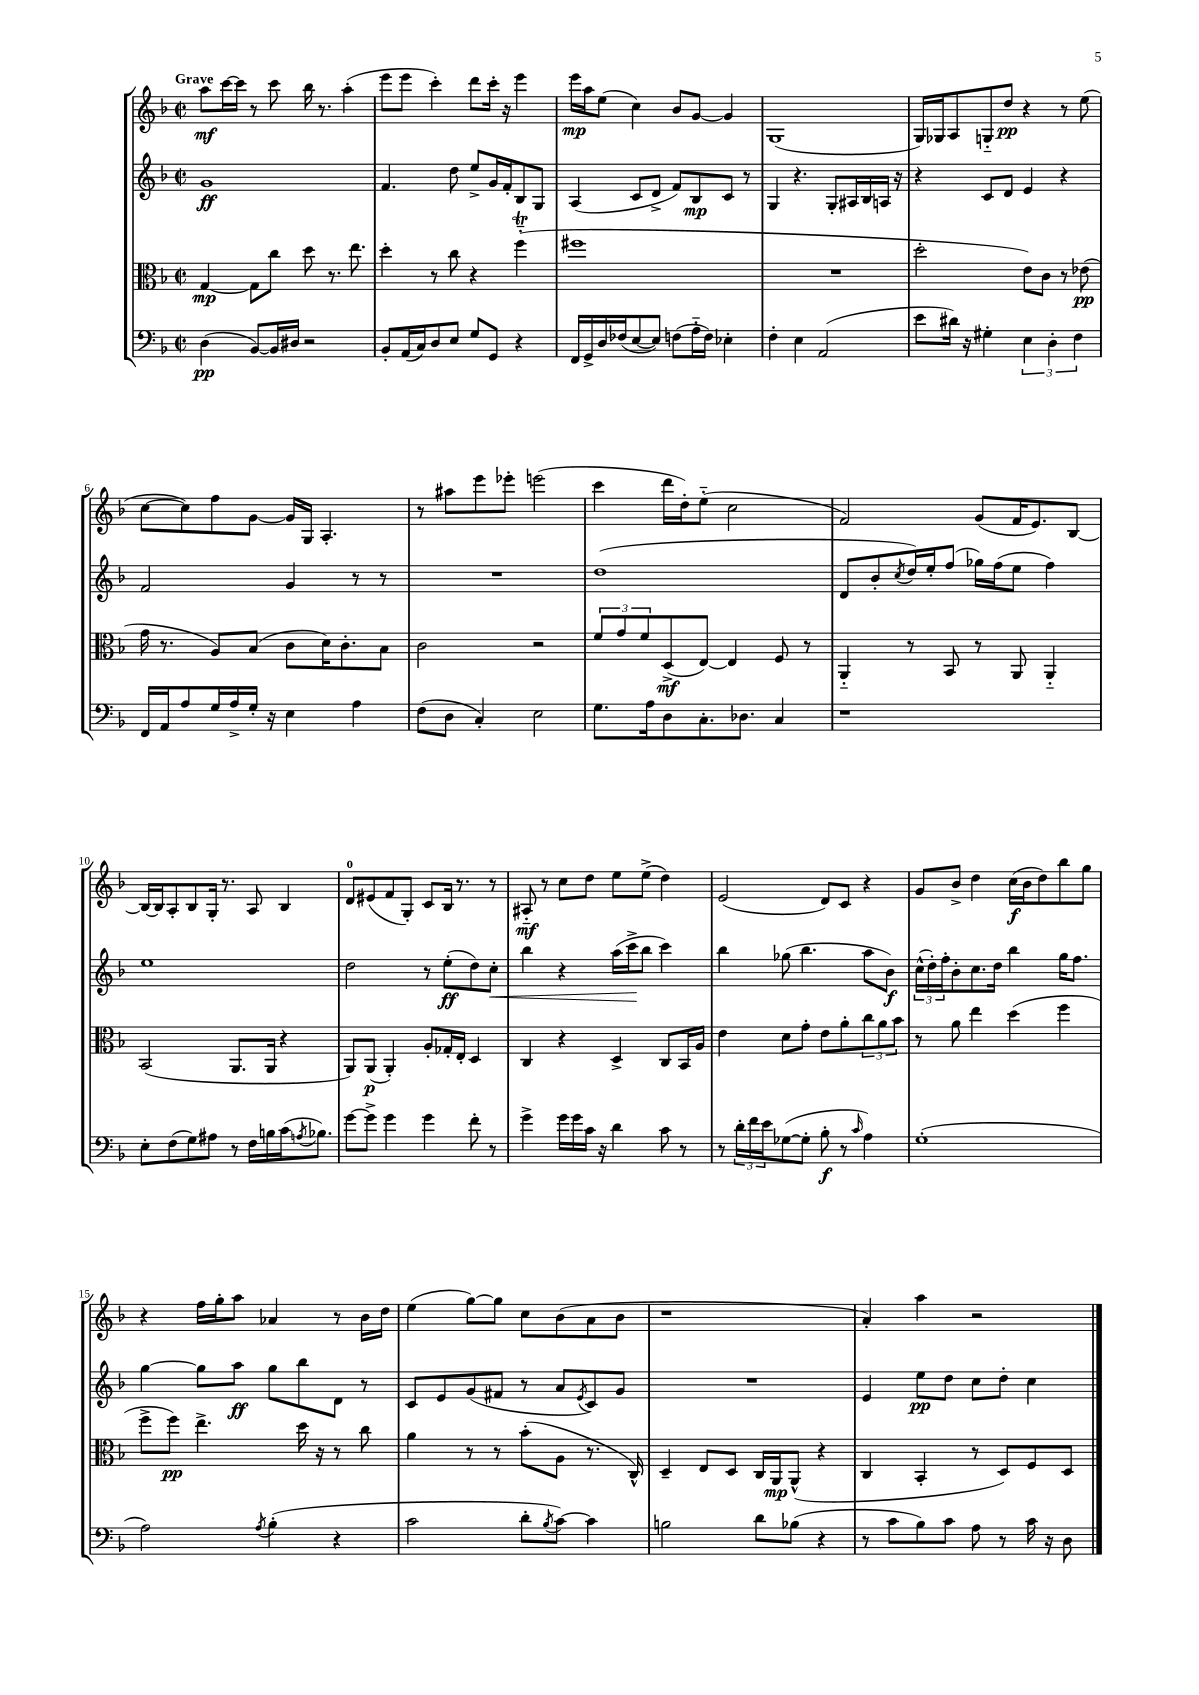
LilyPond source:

<<
\new StaffGroup <<
\new Staff = "s0" {
    \clef treble \key f \major \defaultTimeSignature \time 2/2 \tempo "Grave"
    a''8\mf c'''16~ c'''16 r8 c'''8 bes''16 r8. a''4-.( |
    e'''8 e'''8 c'''4-.) d'''8 c'''16-. r16 e'''4 |
    e'''16\mp a''16 e''8( c''4) bes'8 g'8~ g'4 |
    g1( |
    g16) ges16 a8 g8-_ d''8\pp r4 r8 e''8( |
    c''8~ c''8) f''8 g'8~ g'16 g16 a4.-. |
    r8 ais''8 e'''8 ees'''8-. e'''2( |
    c'''4 d'''16 d''16-.) e''8-_( c''2 |
    f'2) g'8( f'16 e'8.) bes8~ |
    bes16~ bes16 a8-. bes8 g16-. r8. a8 bes4 |
    d'8-0 eis'8( f'8 g8-.) c'8 bes16 r8. r8 |
    ais8-_\mf r8 c''8 d''8 e''8 e''8->( d''4) |
    e'2( d'8) c'8 r4 |
    g'8 bes'8-> d''4 c''16\f( bes'16 d''8) bes''8 g''8 |
    r4 f''16 g''16-. a''8 aes'4 r8 bes'16 d''16 |
    e''4( g''8~) g''8 c''8 bes'8( a'8 bes'8 |
    r1 |
    a'4-.) a''4 r2 \bar "|." |
}
\new Staff = "s1" {
    \clef treble \key f \major \defaultTimeSignature \time 2/2
    g'1\ff |
    f'4. d''8 e''8-> g'16 f'16-. bes8 g8 |
    a4( c'8 d'8-> f'8) bes8\mp c'8 r8 |
    g4 r4. g8-. ais16 bes16 a16 r16 |
    r4 c'8 d'8 e'4 r4 |
    f'2 g'4 r8 r8 |
    R1 |
    d''1( |
    d'8 bes'8-. \acciaccatura { c''8 } d''16) e''16-. f''8( ges''16) f''16( e''8 f''4) |
    e''1 |
    d''2 r8 e''8-.\ff( d''8) c''8-.\< |
    bes''4 r4 a''16( c'''16->\! bes''8 c'''4) |
    bes''4 ges''8( bes''4. a''8 bes'8\f) |
    \tuplet 3/2 { c''16-^( d''16-.) f''16-. } bes'8-. c''8. d''16 bes''4 g''16 f''8. |
    g''4~ g''8 a''8\ff g''8 bes''8 d'8 r8 |
    c'8 e'8 g'8( fis'8 r8 a'8 \acciaccatura { e'8 } c'8) g'8 |
    R1 |
    e'4 e''8\pp d''8 c''8 d''8-. c''4 \bar "|." |
}
\new Staff = "s2" {
    \clef alto \key f \major \defaultTimeSignature \time 2/2
    g4~\mp g8 c''8 d''8 r8. e''8. |
    d''4-. r8 c''8 r4 f''4-_\trill( |
    fis''1 |
    R1 |
    d''2-. e'8) c'8 r8 ees'8\pp( |
    g'16 r8. a8) bes8( c'8 d'16) c'8.-. bes8 |
    c'2 r2 |
    \tuplet 3/2 { f'8 g'8 f'8 } d8->\mf( e8~) e4 f8 r8 |
    a,4-_ r8 bes,8 r8 a,8 a,4-_ |
    bes,2( a,8. a,16 r4 |
    a,8) a,8\p( a,4-.) a8-. ges16-. e16-. d4 |
    c4 r4 d4-> c8 bes,16 a16 |
    e'4 d'8 g'8-. e'8 a'8-. \tuplet 3/2 { c''8 a'8 bes'8 } |
    r8 a'8 e''4 d''4( f''4 |
    f''8-> f''8\pp) e''4.-> d''16 r16 r8 c''8 |
    a'4 r8 r8 bes'8-.( a8 r8. c16-^) |
    d4-- e8 d8 c16 a,16\mp a,8-^( r4 |
    c4 bes,4-. r8 d8) f8 d8 \bar "|." |
}
\new Staff = "s3" {
    \clef bass \key f \major \defaultTimeSignature \time 2/2
    d4\pp( bes,8~) bes,16 dis16 r2 |
    bes,8-. a,16( c16) d8 e8 g8 g,8 r4 |
    f,16 g,16-> d16 fes16( e8~ e8) f8( a16-_ f16) ees4-. |
    f4-. e4 a,2( |
    e'8 dis'16) r16 gis4-. \tuplet 3/2 { e4 d4-. f4 } |
    f,16 a,16 a8 g16 a16-> g16-. r16 e4 a4 |
    f8( d8 c4-.) e2 |
    g8. a16 d8 c8.-. des8. c4 |
    r1 |
    e8-. f8( g8) ais8 r8 f16 b16 c'16( \acciaccatura { a8 } bes8.) |
    g'8~ g'8-> g'4 g'4 f'8-. r8 |
    g'4-> g'16 g'16 c'16 r16 d'4 c'8 r8 |
    r8 \tuplet 3/2 { d'16-. f'16 e'16 } ges8~( ges8-. bes8-.\f r8 \grace { c'16 } a4) |
    g1-.( |
    a2) \acciaccatura { a8 } bes4-.( r4 |
    c'2 d'8-. \acciaccatura { bes8 } c'8~) c'4 |
    b2 d'8 bes8( r4 |
    r8 c'8 bes8) c'8 a8 r8 c'16 r16 d8 \bar "|." |
}
>>
>>
